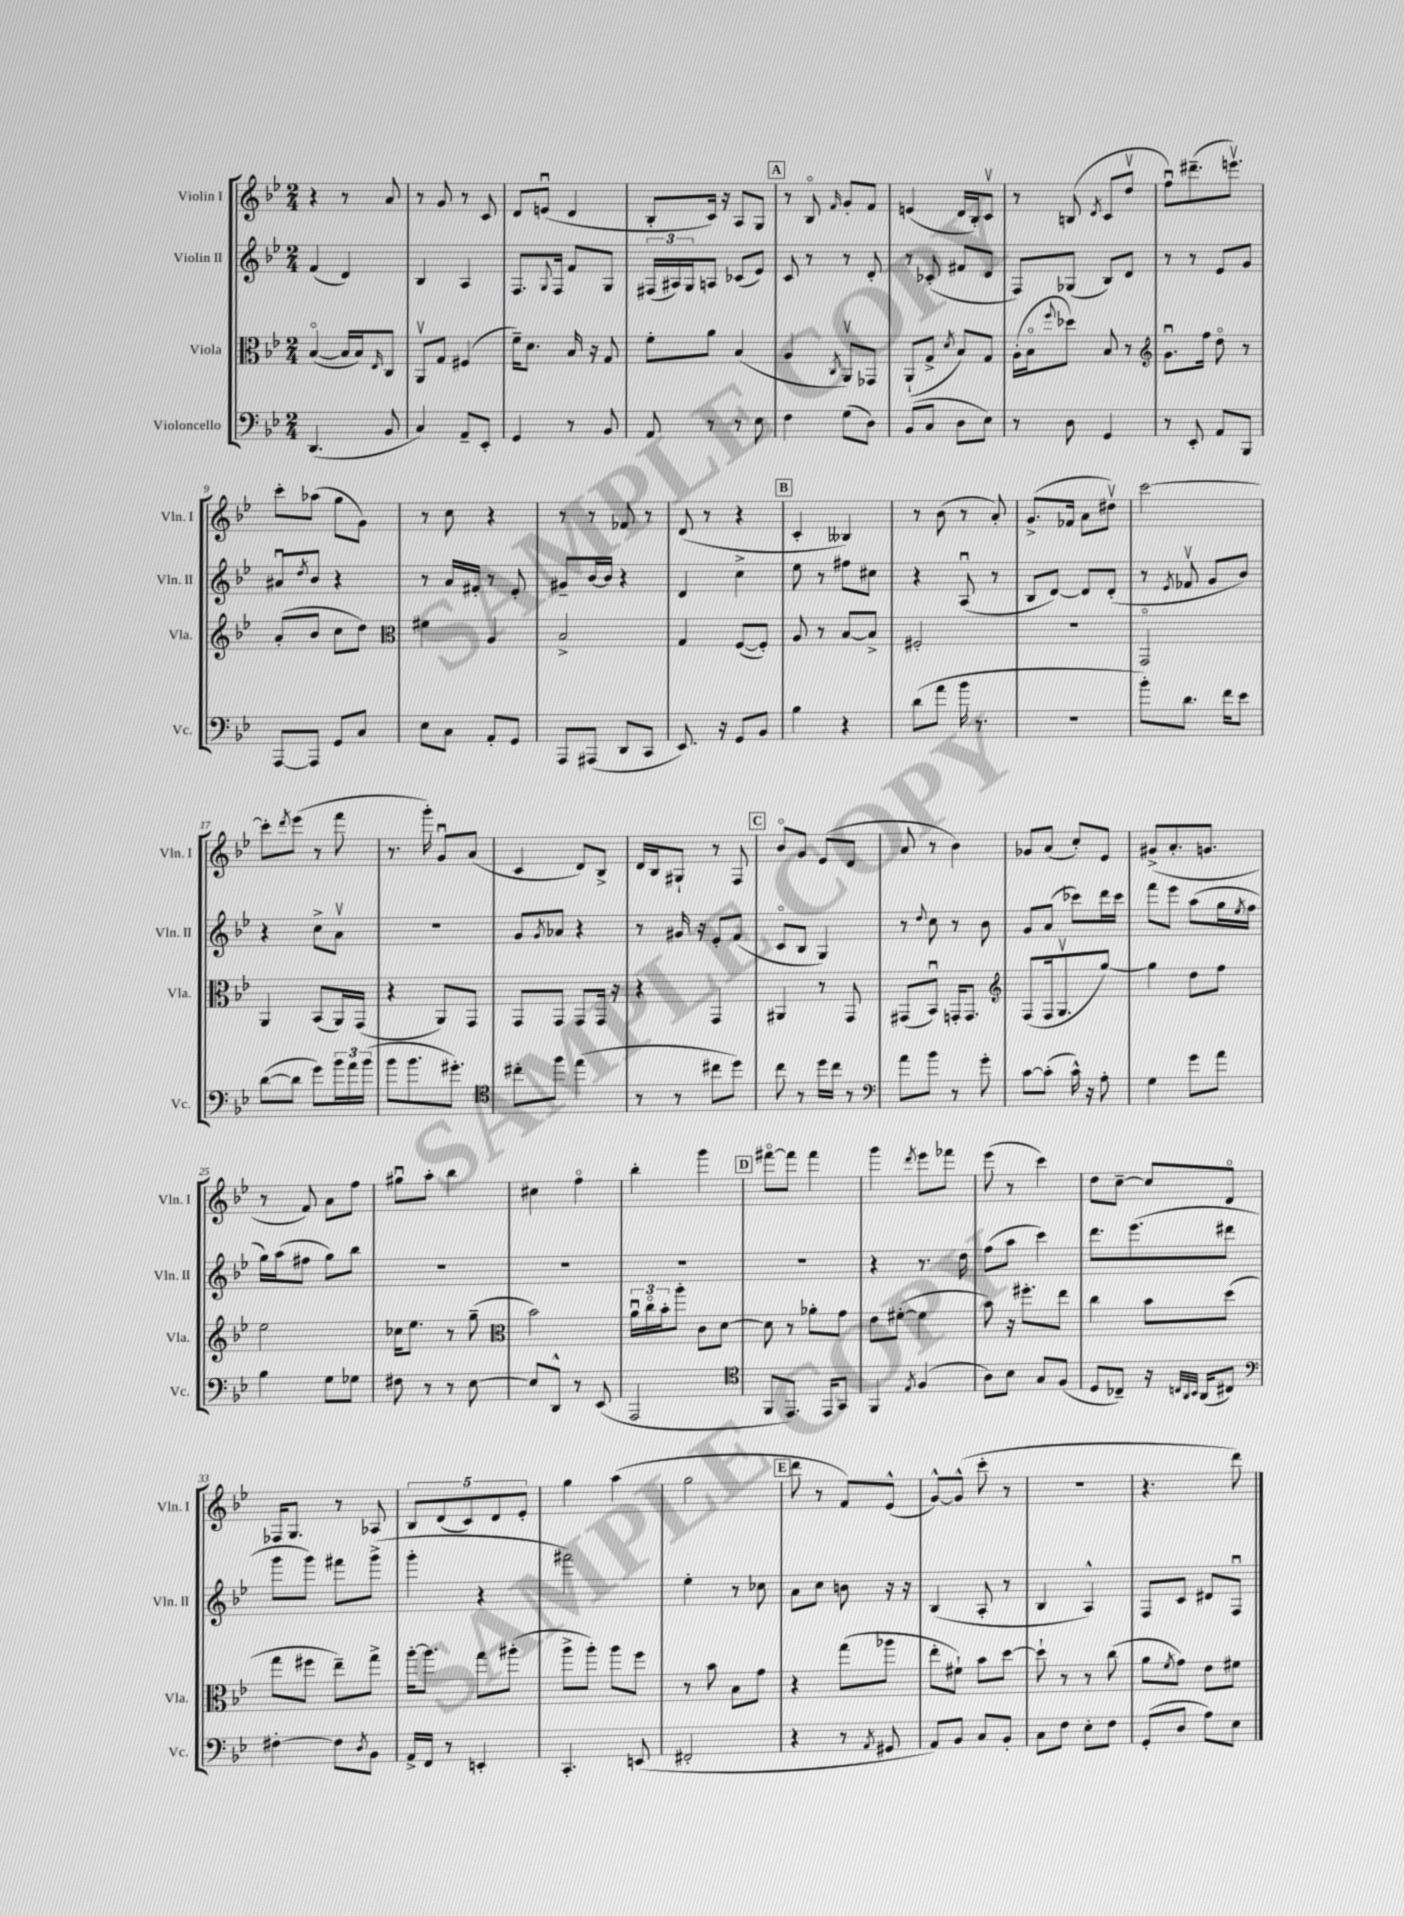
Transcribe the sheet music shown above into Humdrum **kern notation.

**kern	**kern	**kern	**kern
*staff4	*staff3	*staff2	*staff1
*clefF4	*clefC3	*clefG2	*clefG2
*k[b-e-]	*k[b-e-]	*k[b-e-]	*k[b-e-]
*M2/4	*M2/4	*M2/4	*M2/4
(4.DD	([4B-o	(4f	4r
.	16B-]	4d)	8r
.	16B-)	.	.
.	16qqE-	.	.
8BB-	8C	.	8a
=	=	=	=
4C)	8AAv	4B-	8r
.	8G	.	8g
8AA~	(4F#	4A	8r
8EE-'	.	.	8c
=	=	=	=
4GG	16f~)	8.F	8d
.	8.d	.	.
.	.	.	(8eu
.	.	8qqG	.
.	.	16F	.
8r	16B-	8f	4d
.	16r	.	.
8BB-	8G	8G	.
=	=	=	=
8AA	8f'	(24F#	8B-'
.	.	24A#)	.
.	.	24G	.
8r	8a	8A	16c)
.	.	.	16r
8r	(4B-	(8c-	8A
8E-	.	8e-)	8G
=	=	=	=
4F	4A	8c	8r
.	.	8r	8B-o
.	8qC	.	16qqf
(8G	8AAv)	8r	8g'
8D)	8GG-	8d'	8f
=	=	=	=
(8BB-	(8AA`	8r	(4e
8C	8G^	(8c-'	.
.	8qd	.	.
8D	8B-)	8f#	16d
.	.	.	16B-')
8E-)	8G	8d	8cv
=	=	=	=
8r	(16A'	8F)	8r
.	16B-o	.	.
.	8qqff	.	.
8D	8dd-)	(8G-	(8B
.	.	.	8qd
4GG	8B-	8B-)	8c
.	8r	8d	8ddv
=	=	=	=
*	*clefG2	*	*
8r	8.gu	8r	8ffu)
8EE-'	.	8r	(8.ddd#~
.	16ff	.	.
8AA	8ddo	8e-	.
.	.	.	8.eeev)
8BBB-	8r	8g	.
=	=	=	=
[8AAA	(8a'	8a#u	8ccc'
.	.	8qdd	.
8AAA]	8b-	8b-	(8aa-
8GG	8cc	4r	8gg
8C	8dd)	.	8g)
=	=	=	=
*	*clefC3	*	*
8E-	4f#	8r	8r
8C	.	16a	8cc
.	.	16f#'	.
8AA'	4A	8r	4r
8GG	.	8e-'	.
=	=	=	=
8AAA	2B-^	8g#~	8r
(8AAA#	.	[16b-	8r
.	.	16b-]	.
8DD	.	4r	8f-
8CC	.	.	8r
=	=	=	=
8.EE-)	4G	4d	(8d
.	.	.	8r
16r	.	.	.
8GG	([8F	4cc^	4r
8BB-	8F'])	.	.
=	=	=	=
4B-	8A	8ee-	4c'
.	8r	8r	.
4r	[8B-	8ff#	4B--)
.	8B-^]	8cc#	.
=	=	=	=
(8d	2F#'	4r	8r
8a	.	.	(8b-
16b-	.	(8Au	8r
8.r	.	.	.
.	.	8r	8a')
=	=	=	=
2r	2r	8B-	(8.g^
.	.	[8d)	.
.	.	.	16f-
.	.	8d]	8a
.	.	(8d'	8dd#v)
=	=	=	=
8b-')	2GGo	8r	[2ccc
.	.	8qe-	.
8.d	.	8f-v	.
.	.	8g	.
16f	.	.	.
8e-	.	8b-)	.
=	=	=	=
([8d	4AA	4r	8ccc']
.	.	.	8qddd
8d]	.	.	(8eee-
8g)	(8BB-	8cc^	8r
24b-	16AA)	8av	8fff
24a	.	.	.
.	(16GG	.	.
(24b-	.	.	.
=	=	=	=
8b-	4r	2r	8.r
8.b-	.	.	.
.	.	.	16ggg')
.	8AA)	.	8gu
8.g#')	.	.	.
.	8GG	.	(8a
=	=	=	=
*clefC4	*	*	*
8cc#'	8GG	8g	4c
.	.	8qg	.
8ff	8GG	8a-	.
(4ee-	8GG	4r	8d)
.	16GG	.	8B-^
.	16r	.	.
=	=	=	=
8r	4r	8r	16d
.	.	.	16B-
8r	.	16g#	8G#`
.	.	16r	.
8cc#	4GG	8e-'	8r
8dd)	.	(8f	8F
=	=	=	=
8cc	4AA#	8co	8b-o
8r	.	8B-	8g
16dd	8r	4G)	(8e-
16cc	.	.	.
8r	8GG	.	8d
=	=	=	=
*clefF4	*	*	*
8a	(8GG#	8r	8a
.	.	8qqdd	.
8b-	8BB-u)	8cc	8r
8r	16GG'	8r	4b-)
.	8.GG	.	.
8g'	.	8b-	.
=	=	=	=
*	*clefG2	*	*
[8c	(8F	8g	8g-
(8c']	16F	(8a	(8a
.	8.Gv	.	.
16c^^)	.	8ccc-)	8cc')
16r	.	.	.
8A'	[8gg)	16ddd	8e-
.	.	16ccc-	.
=	=	=	=
4G	4gg]	8fff	(8g#^
.	.	8eee-	8.a'
8g	8dd	(8aa	.
.	.	.	8.g
8a	8ff	16gg	.
.	.	8qee-	.
.	.	16ff	.
=	=	=	=
4B-	2ee-	16gg)	8r
.	.	(16aa	.
.	.	8ff#	8f)
8G	.	8gg)	8a
8G-	.	8bb-	8ff
=	=	=	=
8F#	16cc-	2r	8gg#u
.	8.ee-	.	.
8r	.	.	8aa'
8r	8r	.	4bb-
[8E-	(8gg~	.	.
=	=	=	=
*	*clefC3	*	*
8E-]	2b-)	2r	4cc#
8DD^^	.	.	.
8r	.	.	4ffo
(8EE-	.	.	.
=	=	=	=
2AAA	24au	2r	4bb-'
.	24cco	.	.
.	24b-'	.	.
.	8aa'	.	.
.	8c	.	4ggg
.	[8d	.	.
=	=	=	=
*clefC4	*	*	*
8FF	8d]	2r	[8fff#o
8.EE-)	8r	.	8fff#]
.	8a-'	.	4fff#
16EE-	.	.	.
8GG	8g	.	.
=	=	=	=
4FF	8e-	4r	4ggg
.	([8f#'	.	.
8qE-	.	.	8qddd
(4F	4f#]	8.r	8eee-
.	.	.	8fff-
.	.	16dd	.
=	=	=	=
8A)	8b-)	(8ff	(8eee-
8B-	16r	8aa	8r
.	8.ff#'	.	.
8G	.	4ccc)	4ccc)
(8F	8ee-	.	.
=	=	=	=
8D	4cc	8.ddd	8dd
8C-~)	.	.	[8cc~
.	.	(8.eee-	.
16r	8b-	.	8cc]
32qqC	.	.	.
32qqAA	.	.	.
32qqBB-	.	.	.
(16AA	.	.	.
8C#)	(8dd	8ddd#	8do
=	=	=	=
*clefF4	*	*	*
[4F#'	8gg	8ggg	16F-
.	.	.	8.G
.	8ff#	8ggg)	.
8F#]	8ee-~)	8fff#	8r
8qD	.	.	.
8BB-	8gg^	(8ggg^	8A-
=	=	=	=
16AA^	[16aa'	4ggg'	10B-
16FF	8.aa]	.	.
.	.	.	(10d
8r	.	.	.
.	.	.	10c)
4EE'	8gg	4r	.
.	.	.	10d
.	(8aa#'	.	.
.	.	.	10e-'
=	=	=	=
4.CC'	8aa^	2fff#)	4gg
.	8aa')	.	.
.	8aa	.	(4aa
(8EE	8ff	.	.
=	=	=	=
2FF#'	8r	4ee-'	2gg
.	8b-	.	.
.	8B-	8r	.
.	8g	8cc-	.
=	=	=	=
4r	4r	8a	8ddd
.	.	8cc	8r
8r	(8gg	8b	8f)
8qAA	.	.	.
8GG#	8aa-	16r	(8e-^^
.	.	16r	.
=	=	=	=
8AA)	8ee-'	(4B-	[8g^^)
8BB-	8f#`)	.	(8g^^]
8C	8b-	8A'	8ccc'
8BB-'	[8dd	8r	8r
=	=	=	=
8C	8dd`]	4B-	2r
8F	8r	.	.
8E-'	8r	4A^^)	.
8F	(8cc	.	.
=	=	=	=
(8GG'	8a	8F	4.r
.	8qf	.	.
8D	8g)	8c	.
8A)	8e-	8d#	.
8E-	8f#	8Fu	8ddd)
==	==	==	==
*-	*-	*-	*-
